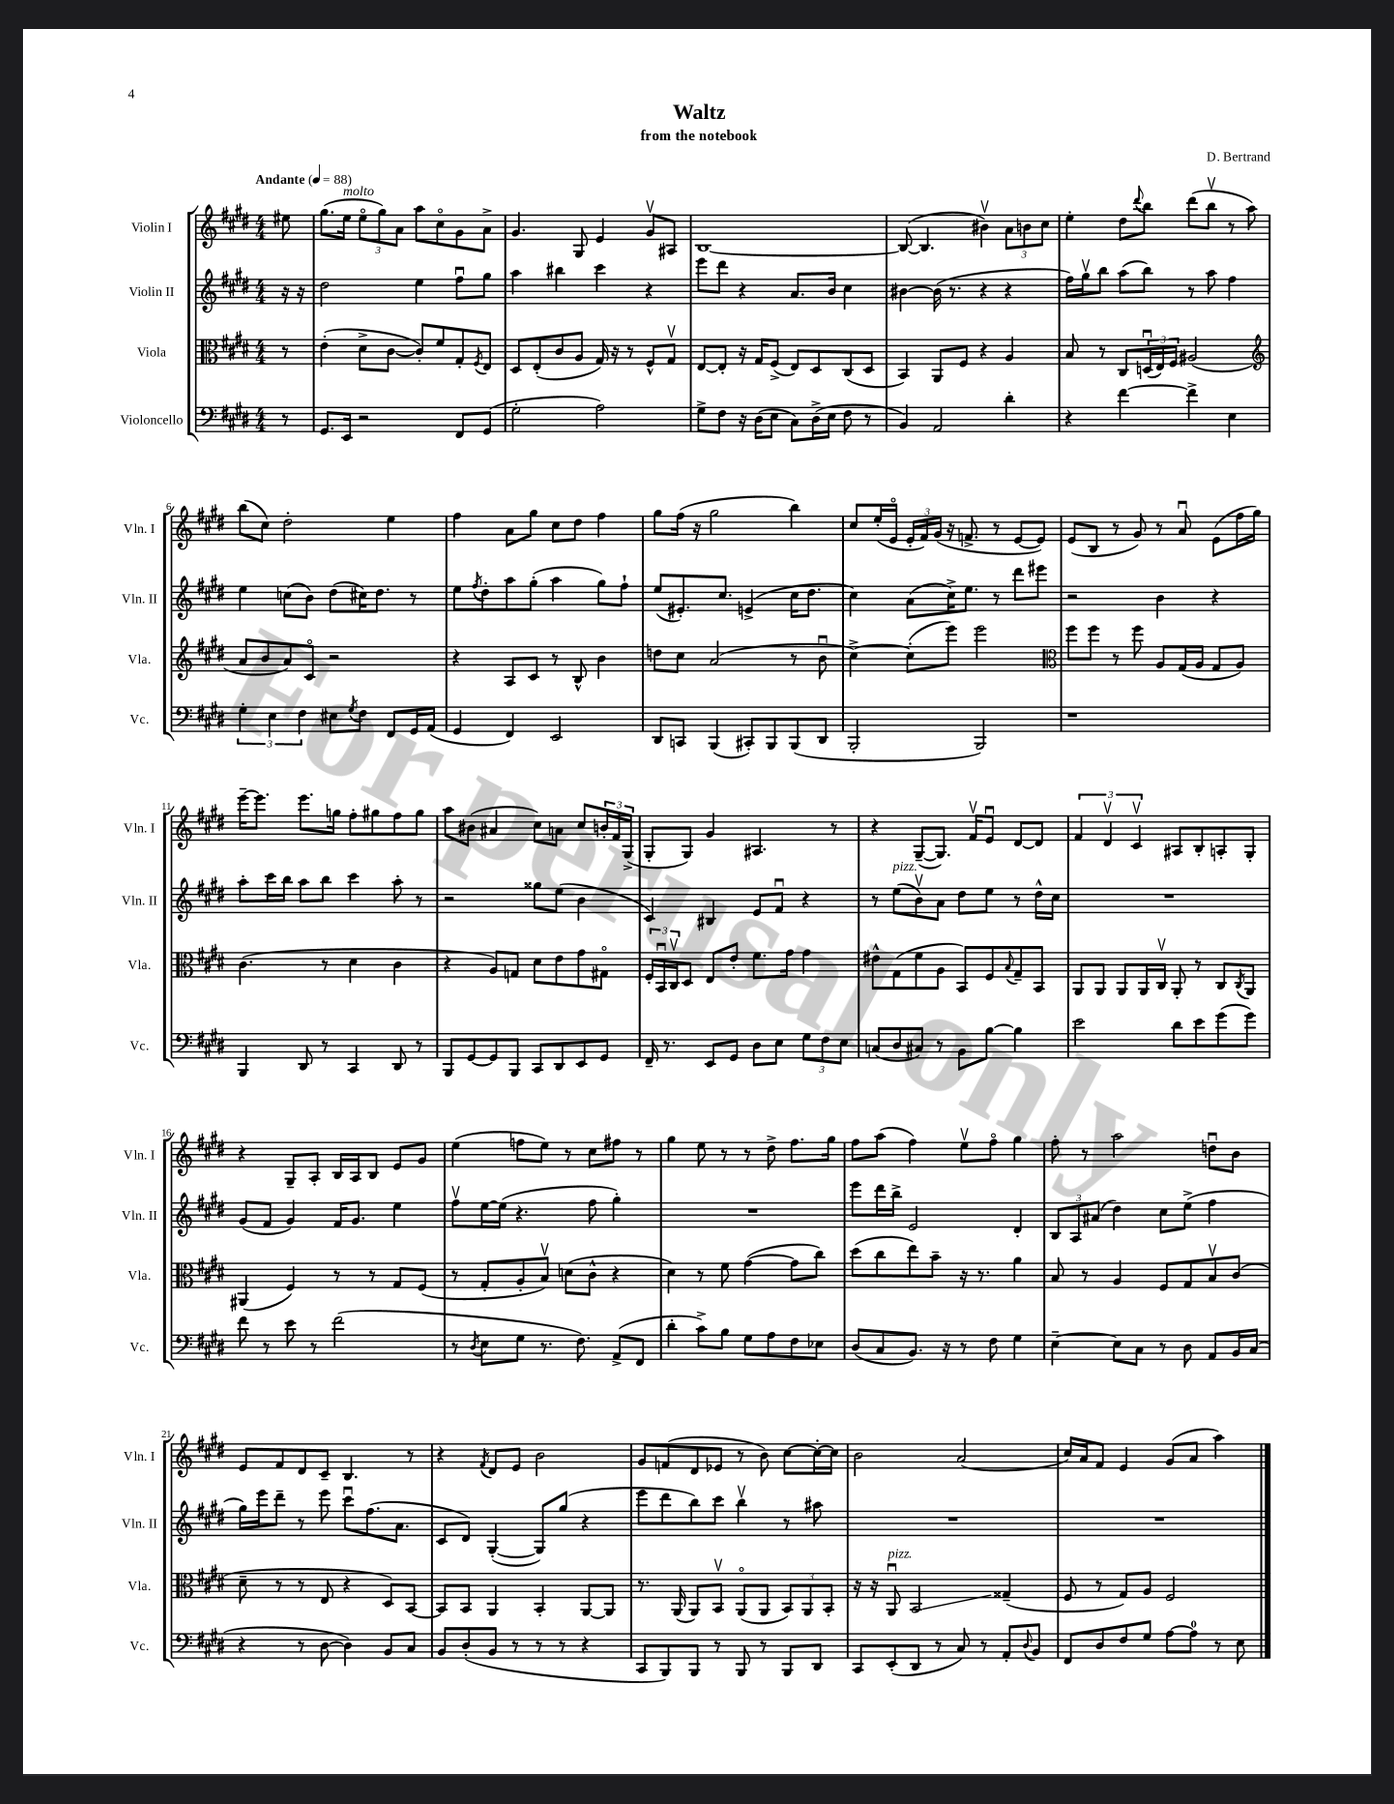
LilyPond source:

\header { title = "Waltz" composer = "D. Bertrand" subtitle = "from the notebook" }
<<
\new StaffGroup <<
\new Staff = "s0" \with { instrumentName = "Violin I" shortInstrumentName = "Vln. I" } {
    \clef treble \key e \major \numericTimeSignature \time 4/4 \partial 8 \tempo "Andante" 4 = 88
    eis''8 |
    gis''8.( e''16^\markup { \italic "molto" } \tuplet 3/2 { e''8\flageolet gis''8) a'8 } a''8 cis''8\flageolet gis'8 a'8-> |
    gis'4. gis8 e'4 gis'8\upbow ais8 |
    b1~ |
    b8~( b4. bis'4\upbow) \tuplet 3/2 { a'8 b'8 cis''8 } |
    e''4-. dis''8 \appoggiatura { dis'''8 } b''8 dis'''8( b''8\upbow r8 a''8) |
    b''8( cis''8) dis''2-. e''4 |
    fis''4 a'8 gis''8 cis''8 dis''8 fis''4 |
    gis''8 fis''16( r16 gis''2 b''4) |
    cis''8 e''16-.( e'16\flageolet \tuplet 3/2 { e'16-. fis'16) gis'16( } r16 f'8.-> r8 e'8~ e'8) |
    e'8( b8 r8 gis'8) r8 a'8\downbow e'8( fis''16 gis''16) |
    e'''16~-- e'''8. e'''8. g''16 fis''8-. gis''8 fis''8 gis''8 |
    a''8 bis'8( ais'4 cis''8) a'8 cis''8 \tuplet 3/2 { b'16-. fis'16 gis16->( } |
    gis8-. gis8) gis'4 ais4. r8 |
    r4 gis8~--( gis8.) fis'16\upbow e'8\downbow dis'8~ dis'8 |
    \tuplet 3/2 { fis'4 dis'4\upbow cis'4\upbow } ais8 b8-. a8-. gis8-. |
    r4 gis8-- a8-. b16 a16 b8 e'8 gis'8 |
    e''4( f''8 e''8) r8 cis''8 fis''8 r8 |
    gis''4 e''8 r8 r8 dis''8-> fis''8. gis''16 |
    fis''8 a''8( fis''4) e''8\upbow fis''8\flageolet gis''4 |
    fis''8-. r8 a''2 d''8\downbow b'8 |
    e'8 fis'8 dis'8 cis'8-- b4. r8 |
    r4 \acciaccatura { fis'8 } dis'8 e'8 b'2 |
    gis'8 f'8( dis'8 ees'8 r8 b'8) cis''8~ cis''16~-. cis''16 |
    b'2 a'2( |
    cis''16) a'16 fis'8 e'4 gis'8( a'8 a''4) \bar "|." |
}
\new Staff = "s1" \with { instrumentName = "Violin II" shortInstrumentName = "Vln. II" } {
    \clef treble \key e \major \numericTimeSignature \time 4/4 \partial 8
    r16 r16 |
    dis''2 e''4 fis''8\downbow gis''8 |
    a''4 bis''4 cis'''4 r4 |
    e'''8 dis'''8 r4 a'8. b'16 cis''4 |
    bis'4~ bis'16( r8. r4 r4 |
    fis''16) gis''16\upbow b''8 a''8( b''8) r8 a''8 fis''4 |
    e''4 c''8( b'8) dis''8( cis''16) dis''8. r8 |
    e''8 \acciaccatura { fis''8 } dis''8-. a''8 gis''8-.( a''4 gis''8) fis''8-! |
    e''8( eis'8.-.) cis''8. e'4->( cis''16 dis''8. |
    cis''4) a'8( cis''16->) e''8. r8 dis'''8 eis'''8 |
    r2 b'4 r4 |
    a''8-. cis'''16 b''16 a''8 b''8 cis'''4 a''8-. r8 |
    r2 gisis''8 e''8( b'4 |
    cis'4) bis4 e'8 fis'8\downbow r4 |
    r8 e''8^\markup { \italic "pizz." }( b'8\upbow) a'8 dis''8 e''8 r8 dis''16-^ cis''16 |
    R1 |
    gis'8( fis'8 gis'4) fis'16 gis'8. e''4 |
    fis''8\upbow e''16~ e''16( r4. fis''8 gis''4-.) |
    R1 |
    e'''8 dis'''16 b''16-> e'2 dis'4-. |
    \tuplet 3/2 { b8 a8 ais'8( } dis''4) cis''8 e''8->( fis''4 |
    gis''16) e'''16 dis'''8-- r8 e'''8 cis'''8\downbow fis''8.( a'8. |
    cis'8 dis'8) gis4~-.( gis8) gis''8( r4 |
    e'''8 dis'''8 b''8) cis'''8 b''4\upbow r8 ais''8 |
    R1 |
    R1 \bar "|." |
}
\new Staff = "s2" \with { instrumentName = "Viola" shortInstrumentName = "Vla." } {
    \clef alto \key e \major \numericTimeSignature \time 4/4 \partial 8
    r8 |
    e'4-.( dis'8-> cis'8~ cis'8-.) fis'8 gis8-. \acciaccatura { fis8 } e8 |
    dis8 e8-.( cis'8 a8 gis16) r16 r8 fis8-^ gis8\upbow |
    e8~ e8-. r16 gis16 fis8->( e8) dis8 cis8( dis8 |
    b,4) a,8 fis8 r4 a4 |
    b8 r8 cis8 \tuplet 3/2 { d16\downbow( e16) fis16 } ais2( |
    \clef treble a'8 b'8 a'8) cis'8\flageolet r2 |
    r4 a8 cis'8 r8 b8-^ b'4 |
    d''8 cis''8 a'2( r8 b'8\downbow |
    cis''4~->) cis''8-.( e'''8) e'''2 |
    \clef alto fis''8 fis''8 r8 fis''8 a8 gis16( a16 gis8 a8) |
    cis'4.( r8 dis'4 cis'4 |
    r4 a8) g8 dis'8 e'8 gis'8 gis8\flageolet |
    \tuplet 3/2 { fis16-. b,16\downbow cis16\upbow } dis8 e8 e'8-. fis'8. gis'16 gis'4 |
    eis'8-^ gis8( fis'8 a8 b,8) fis8 \appoggiatura { b8 } gis8-- b,8 |
    a,8 a,8 a,8 a,16 cis16\upbow a,8-. r8 cis8 \acciaccatura { cis8 } a,8 |
    ais,4( fis4) r8 r8 gis8 fis8( |
    r8 gis8-. a8-. b8\upbow) d'8( cis'8-^ r4 |
    dis'4) r8 fis'8 gis'4~( gis'8 cis''8) |
    dis''8( cis''8 e''8) b'8-- r16 r8. a'4 |
    b8 r8 a4 fis8 gis8 b8\upbow cis'8( |
    dis'8-- r8 r8 e8 r4 dis8) b,8~ |
    b,8 b,8 a,4 b,4-. a,8~ a,8 |
    r8. a,16( a,8) b,8\upbow a,8\flageolet( a,8 \tuplet 3/2 { b,8) a,8 b,8-. } |
    r16 r16 a,8\downbow^\markup { \italic "pizz." } b,2\glissando gisis4--( |
    fis8 r8 gis8) a8 fis2 \bar "|." |
}
\new Staff = "s3" \with { instrumentName = "Violoncello" shortInstrumentName = "Vc." } {
    \clef bass \key e \major \numericTimeSignature \time 4/4 \partial 8
    r8 |
    gis,8. e,16 r2 fis,8 gis,8( |
    gis2-. a2) |
    gis8-> fis8 r16 dis16( e8 cis8) dis16->( e16 fis8 r8 |
    b,4) a,2 dis'4-. |
    r4 fis'4~ fis'4-> e4 |
    \tuplet 3/2 { gis4-. e4 fis4 } eis8 \acciaccatura { gis8 } fis8 fis,8 gis,16 a,16( |
    gis,4 fis,4) e,2 |
    dis,8 c,8 b,,4( cis,8-.) b,,8 b,,8( dis,8 |
    b,,2-. b,,2) |
    r1 |
    b,,4 dis,8 r8 cis,4 dis,8 r8 |
    b,,8 gis,8~ gis,8 b,,8 cis,8 dis,8 e,8 gis,8 |
    fis,16-- r8. e,8 gis,8 dis8 e8 \tuplet 3/2 { gis8 fis8 e8 } |
    c8( dis8 cis8) r8 b,8 b8~ b4 |
    e'2 dis'8 e'8 gis'8( gis'8) |
    fis'8 r8 e'8 r8 fis'2( |
    r8 \acciaccatura { dis8 } e8 gis8 r8. fis8.) a,8->( fis,8 |
    dis'4-. cis'8->) b8 gis8 a8 fis8 ees8 |
    dis8( cis8 b,8.) r16 r8 fis8 gis4 |
    e4~-- e8 cis8 r8 dis8 a,8 b,16 cis16( |
    r4 r8 dis8~ dis4) b,8 cis8 |
    b,8 dis8-.( b,8 r8 r8 r8 r4 |
    cis,8 b,,8) b,,8 r8 b,,8 r8 b,,8 dis,8 |
    cis,8 e,8-.( dis,8 r8 cis8) r8 a,8-. \appoggiatura { dis8 } b,8 |
    fis,8 dis8 fis8 gis8 a8~ a8-0 r8 e8 \bar "|." |
}
>>
>>
